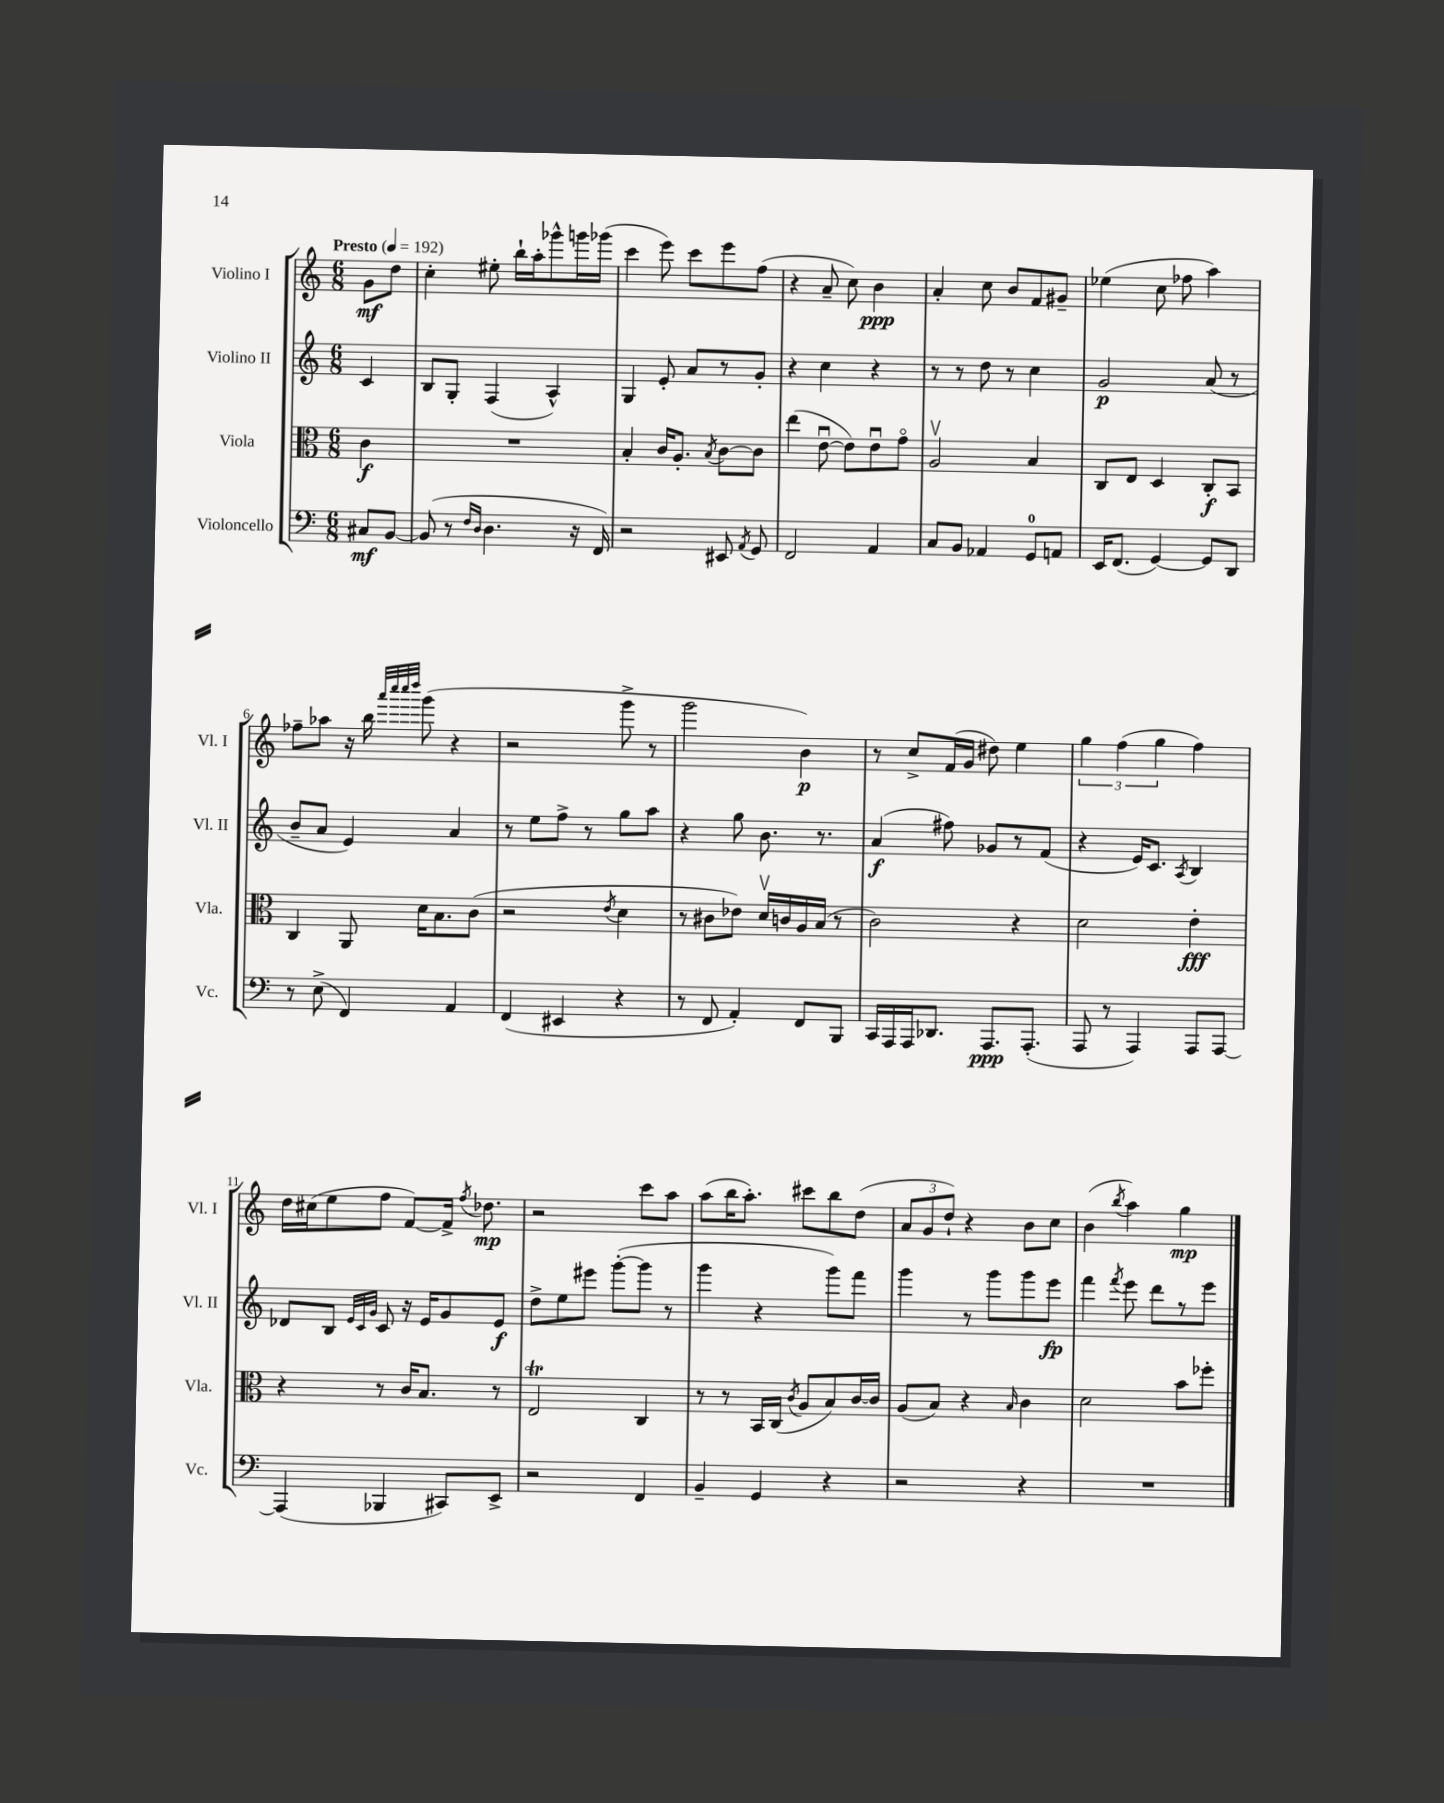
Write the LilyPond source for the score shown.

<<
\new StaffGroup <<
\new Staff = "s0" \with { instrumentName = "Violino I" shortInstrumentName = "Vl. I" } {
    \clef treble \key c \major \numericTimeSignature \time 6/8 \partial 4 \tempo "Presto" 4 = 192
    \autoBeamOff g'8[\mf d''8] |
    c''4-. eis''8-. b''16[-! a''16-. ges'''8-^ g'''16 ges'''16]( |
    c'''4 e'''8) c'''8[ e'''8 f''8]( |
    r4 a'8-- c''8) b'4\ppp |
    a'4-. c''8 b'8[ f'8 gis'8]-- |
    ees''4( c''8 fes''8 a''4) |
    fes''8[-- aes''8] r16 b''16 \grace { a'''32[ c''''32 c''''32 d''''32] } g'''8( r4 |
    r2 g'''8-> r8 |
    g'''2 b'4\p) |
    r8 c''8[-> f'16( g'16] dis''8) e''4 |
    \tuplet 3/2 { g''4 f''4( g''4 } f''4) |
    d''16[ cis''16( e''8 f''8] f'8[~) f'16]-> \acciaccatura { f''8 } des''8.\mp |
    r2 c'''8[ a''8] |
    a''8[( b''16 a''8.]-.) cis'''8[ b''8 d''8]( |
    \tuplet 3/2 { a'8[ g'8 d''8]-!) } r4 b'8[ c''8] |
    b'4( \acciaccatura { b''8 } a''4) g''4\mp \bar "|." |
}
\new Staff = "s1" \with { instrumentName = "Violino II" shortInstrumentName = "Vl. II" } {
    \clef treble \key c \major \numericTimeSignature \time 6/8 \partial 4
    \autoBeamOff c'4 |
    b8[ g8]-. f4( a4-^) |
    g4 e'8-. a'8[ r8 g'8]-. |
    r4 c''4 r4 |
    r8 r8 d''8 r8 c''4 |
    g'2\p a'8( r8 |
    b'8[-- a'8] e'4) a'4 |
    r8 e''8[ f''8]-> r8 g''8[ a''8] |
    r4 g''8 b'8. r8. |
    a'4\f( fis''8) ges'8[ r8 f'8]( |
    r4 e'16[) c'8.] \acciaccatura { a8 } b4 |
    des'8[ b8] \grace { e'32[ c'32 g'32] } c'8 r16 e'16[ g'8 e'8]\f |
    d''8[-> e''8 eis'''8] g'''8[~-.( g'''8] r8 |
    g'''4 r4 g'''8[) f'''8] |
    g'''4 r8 g'''8[ g'''8 e'''8]\fp |
    f'''4 \acciaccatura { f'''8 } e'''8 d'''8[ r8 e'''8] \bar "|." |
}
\new Staff = "s2" \with { instrumentName = "Viola" shortInstrumentName = "Vla." } {
    \clef alto \key c \major \numericTimeSignature \time 6/8 \partial 4
    \autoBeamOff c'4\f |
    R2. |
    b4-. c'16[ a8.]-. \acciaccatura { b8 } c'8[~ c'8] |
    e''4( e'8~\downbow e'8[) e'8\downbow g'8]\flageolet |
    a2\upbow b4 |
    c8[ e8] d4 c8[-.\f b,8] |
    c4 a,8 d'16[ b8. c'8]( |
    r2 \acciaccatura { e'8 } d'4 |
    r8 cis'8[ ees'8]) d'16[\upbow c'16 a16 b16]( r8 |
    c'2) r4 |
    d'2 e'4-.\fff |
    r4 r8 c'16[ b8.] r8 |
    e2\trill c4 |
    r8 r8 b,16[ c16]( \acciaccatura { c'8 } a8[ b8) c'16~ c'16] |
    a8[( b8]) r4 \grace { b16 } c'4 |
    d'2 b'8[ fes''8]-. \bar "|." |
}
\new Staff = "s3" \with { instrumentName = "Violoncello" shortInstrumentName = "Vc." } {
    \clef bass \key c \major \numericTimeSignature \time 6/8 \partial 4
    \autoBeamOff cis8[\mf b,8]~ |
    b,8( r8 \grace { f16[ d16] } d4. r16 f,16) |
    r2 eis,8 \acciaccatura { a,8 } g,8 |
    f,2 a,4 |
    c8[ b,8] aes,4 g,8[-0 a,8] |
    e,16[ f,8.]( g,4~) g,8[ d,8] |
    r8 e8->( f,4) a,4 |
    f,4( eis,4 r4 |
    r8 f,8 a,4-.) f,8[ b,,8] |
    c,16[ a,,16 a,,16 des,8.] a,,8.[\ppp a,,8.]-.( |
    a,,8 r8 a,,4) a,,8[ a,,8]~ |
    a,,4( bes,,4 cis,8[) e,8]-> |
    r2 f,4 |
    b,4-- g,4 r4 |
    r2 r4 |
    R2. \bar "|." |
}
>>
>>
